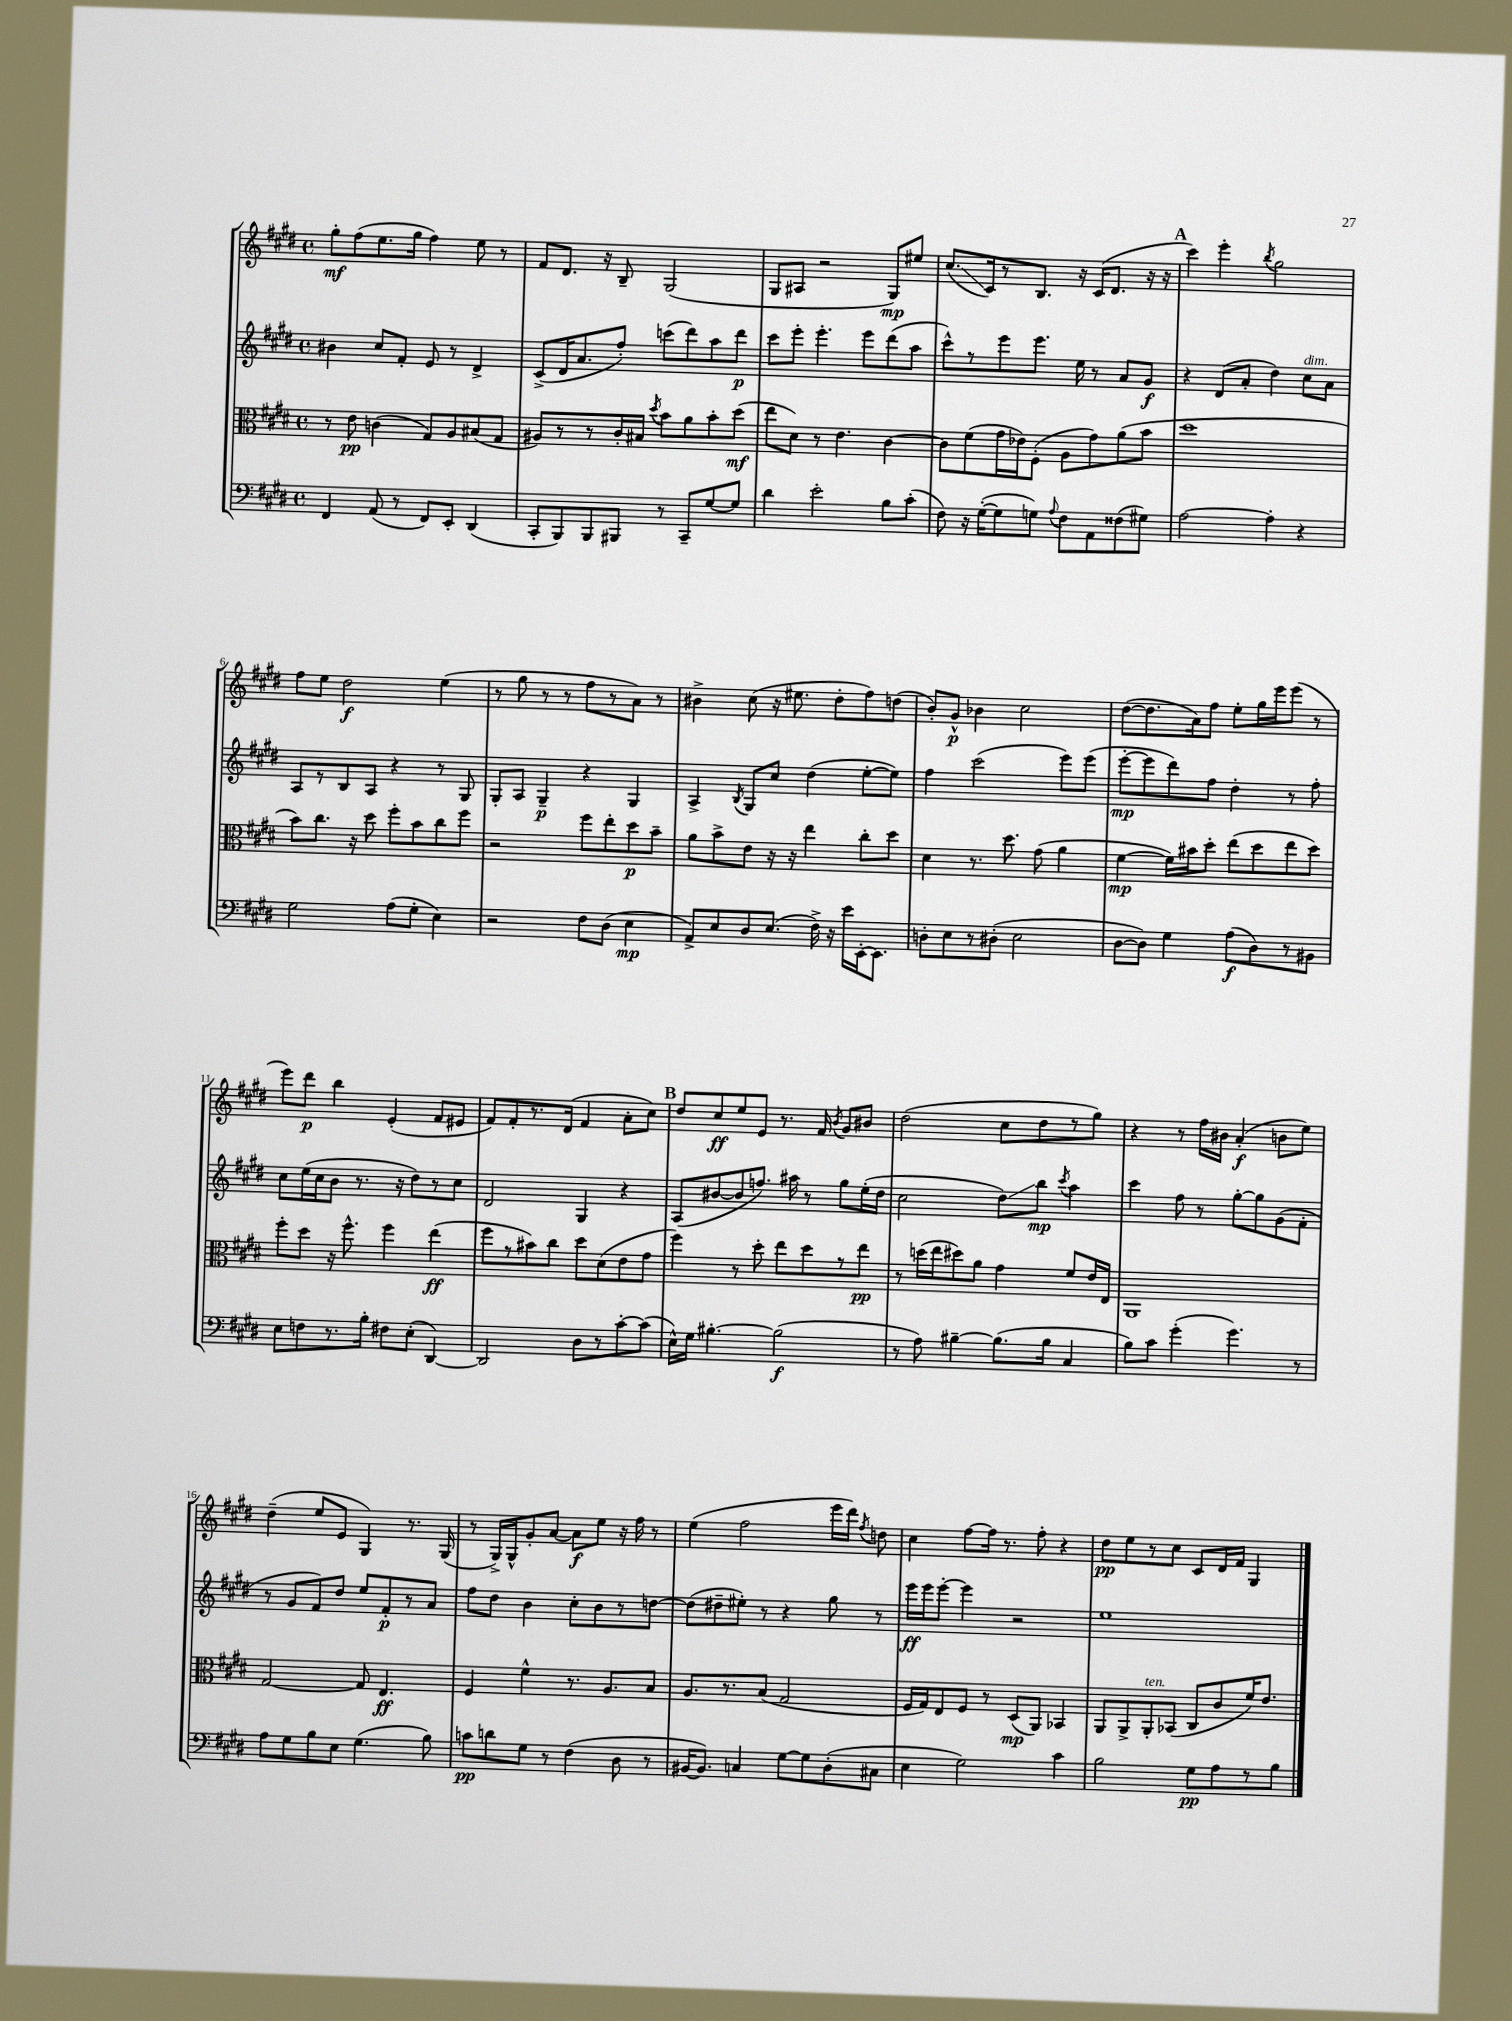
<<
\new StaffGroup <<
\new Staff = "s0" {
    \clef treble \key e \major \defaultTimeSignature \time 4/4
    \autoBeamOff gis''8[-.\mf fis''8( e''8. gis''16] fis''4) e''8 r8 |
    fis'8[ dis'8.] r16 b8-- gis2( |
    gis8[ ais8] r2 gis8[\mp) eis''8] |
    cis''8.[\glissando( cis'16) r8 b8.] r16 cis'16[( dis'8.] r16 r16 |
    \mark \markup { \bold "A" } cis'''4) e'''4-. \acciaccatura { b''8 } gis''2 |
    fis''8[ e''8] dis''2\f e''4( |
    r8 gis''8 r8 r8 fis''8[ r8 a'8]) r8 |
    bis'4-> cis''8( r16 eis''8. dis''8[-. fis''8) d''8]( |
    b'8[-.) gis'8]-^\p bes'4 cis''2 |
    dis''8[~( dis''8. a'16) fis''8] e''8[-. gis''16 e'''16 e'''8]( r8 |
    e'''8[) dis'''8]\p b''4 e'4-.( fis'8[ eis'8] |
    fis'8[) fis'8-. r8. dis'16]( fis'4 a'8[-. cis''8]) |
    \mark \markup { \bold "B" } dis''8[ cis''8\ff e''8 e'8] r8. fis'16 \acciaccatura { b'8 } gis'8[ bis'8] |
    dis''2( cis''8[ dis''8 r8 gis''8]) |
    r4 r8 fis''16[ bis'16] a'4-.\f( b'8[ e''8]) |
    dis''4--( e''8[ e'8] gis4) r8. gis16( |
    r8 gis16[->) gis16-^ gis'8-. a'8]~ a'8[\f e''8] r16 fis''16 r8 |
    e''4( fis''2 e'''16[ dis'''16]) \acciaccatura { fis''8 } d''8 |
    cis''4 fis''8[~ fis''16] r8. fis''8-. r4 |
    dis''8[\pp e''8 r8 cis''8] cis'8[ dis'16 fis'16] gis4 \bar "|." |
}
\new Staff = "s1" {
    \clef treble \key e \major \defaultTimeSignature \time 4/4
    \autoBeamOff bis'4 cis''8[ fis'8]-. e'8 r8 dis'4-> |
    cis'8[->( dis'16 a'8. fis''8]-.) c'''8[( dis'''8) a''8 dis'''8]\p |
    cis'''8[ e'''8]-. e'''4.-. e'''8[ dis'''8( a''8] |
    cis'''8[-^) r8 e'''8 e'''8.] e''16 r8 a'8[ gis'8]\f |
    \mark \markup { \bold "A" } r4 dis'8[( a'8]-. dis''4) cis''8[^\markup { \italic "dim." } a'8] |
    a8[ r8 b8 a8] r4 r8 gis8 |
    gis8[-. a8] gis4--\p r4 gis4 |
    a4-> \acciaccatura { b8 } gis8[ cis''8] dis''4( e''8[~-. e''8]) |
    fis''4 cis'''2( e'''8[) e'''8]( |
    e'''8[~-.\mp e'''8 dis'''8) fis''8] dis''4-. r8 fis''8-. |
    cis''8[ e''16( cis''16 b'8] r8. r16 dis''8[) r8 cis''8] |
    dis'2 gis4 r4 |
    \mark \markup { \bold "B" } a8[( bis'8~ bis'8 f''8.]) ais''16 r8 gis''8[ e''16-.( dis''16] |
    cis''2 dis''8[\glissando) b''8]\mp \acciaccatura { cis'''8 } a''4 |
    cis'''4 fis''8 r8 gis''8[~-. gis''8 gis'8( fis'8]-. |
    r8 gis'8[ fis'8) dis''8] e''8[ fis'8-.\p r8 a'8] |
    fis''8[ dis''8] b'4 cis''8[-. b'8 r8 d''8]~ |
    d''8[( dis''8-- eis''8]-.) r8 r4 gis''8 r8 |
    e'''16[\ff e'''16 e'''8]~-. e'''4 r2 |
    e''1 \bar "|." |
}
\new Staff = "s2" {
    \clef alto \key e \major \defaultTimeSignature \time 4/4
    \autoBeamOff r8 e'8\pp c'4( gis8[) a8 bis8( gis8] |
    ais8[) r8 r8 cis'16-. bis16] \acciaccatura { dis''8 } b'8[ a'8 b'8-. dis''8]\mf( |
    e''8[ dis'8]) r8 e'4. cis'4~ |
    cis'8[ fis'8( gis'16 ees'16) fis8]-.( a8[ gis'8) a'8( b'8] |
    \mark \markup { \bold "A" } dis''1 |
    b'8[) cis''8.] r16 dis''8 fis''8[-. b'8 cis''8 fis''8] |
    r2 fis''8[ e''8-. dis''8\p b'8]-- |
    a'8[ b'8-> e'8] r16 r16 e''4 cis''8[-. dis''8] |
    dis'4 r8. dis''8. gis'8( a'4 |
    fis'4~\mp fis'16[) bis'16 dis''8]-. e''8[( dis''8 e''8 dis''8]) |
    fis''8[-. dis''8] r16 fis''8.-^ fis''4 e''4\ff( |
    fis''8[ r8 bis'8) cis''8] dis''8[ dis'8( e'8 gis'8] |
    \mark \markup { \bold "B" } fis''4) r8 dis''8-. e''8[ dis''8 r8 e''8]\pp |
    r8 d''16[( e''16 dis''8) a'8] gis'4 fis'8[ e'16 e16] |
    a,1 |
    gis2~ gis8 e4.\ff |
    fis4 fis'4-^ r8. a8.[ b8] |
    a8.[ r8. b8]( gis2 |
    fis16[ gis16) e8 fis8] r8 dis8[\mp( a,8]) bes,4 |
    a,8[ a,8-> a,8-.^\markup { \italic "ten." } bes,8]( cis8[ cis'8 fis'16) e'8.] \bar "|." |
}
\new Staff = "s3" {
    \clef bass \key e \major \defaultTimeSignature \time 4/4
    \autoBeamOff fis,4 a,8( r8 fis,8[) e,8]-. dis,4( |
    cis,8[-. b,,8) b,,8 bis,,8] r8 cis,8[-- gis8~ gis8] |
    dis'4 e'2-. b8[ cis'8]-.( |
    fis8) r16 gis16[~-.( gis8 g8]) \appoggiatura { a8 } fis8[ a,8 fisis8( gis8]) |
    \mark \markup { \bold "A" } a2~ a4-. r4 |
    gis2 a8[( gis8]-. e4) |
    r2 fis8[ dis8]( e4\mp |
    a,8[->) e8 dis8 e8.]( fis16->) r16 e'16[ e,16~-. e,8.] |
    d8[-. e8 r8 dis8]-.( e2 |
    dis8[~ dis8]) gis4 a8[\f( dis8) r8 bis,8] |
    e8[ f8 r8. b16]-. fis8[ e8]-.( dis,4~) |
    dis,2 dis8[ r8 cis'8~-. cis'8]( |
    \mark \markup { \bold "B" } e16[-^) gis16] bis4.~-. bis2\f( |
    r8 a8) bis4~-- bis8.[( bis16] cis4 |
    b8[) cis'8] gis'4-.( gis'4.) r8 |
    a8[ gis8 b8 e8] gis4.( b8) |
    c'8[\pp d'8 gis8] r8 fis4( dis8 r8 |
    bis,16[~ bis,8.]) c4 gis8[~ gis8 dis8-.( cis8] |
    e4 gis2) cis'4 |
    b2 gis8[\pp a8 r8 b8] \bar "|." |
}
>>
>>
